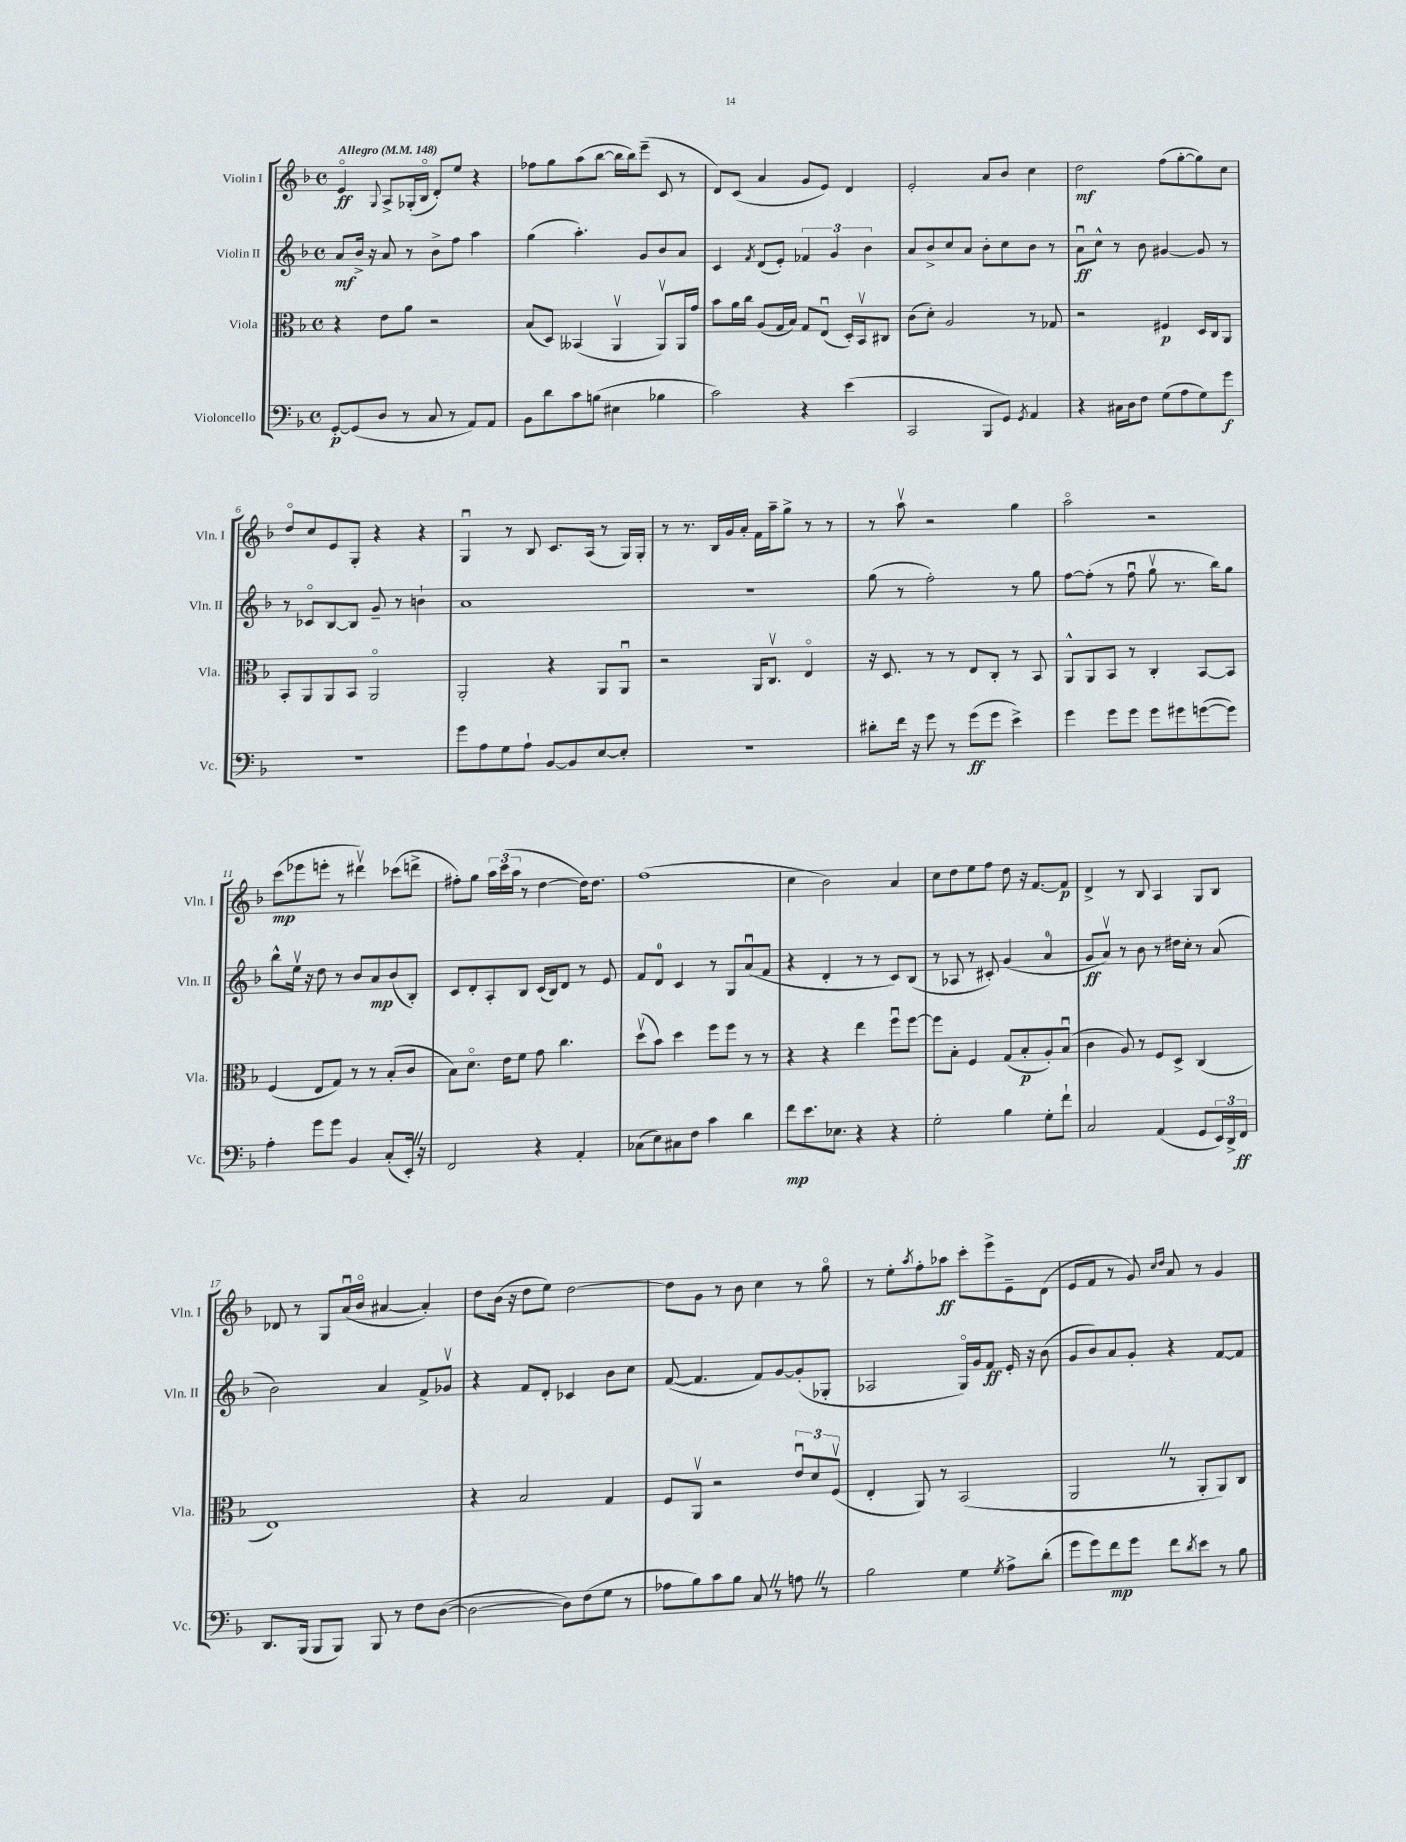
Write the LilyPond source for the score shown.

<<
\new StaffGroup <<
\new Staff = "s0" \with { instrumentName = "Violin I" shortInstrumentName = "Vln. I" } {
    \clef treble \key f \major \defaultTimeSignature \time 4/4 \tempo "Allegro" 4 = 148
    e'4\flageolet\ff \appoggiatura { g8 } a8-> ges16-.( bes16\flageolet d'8-.) e''8 r4 |
    fes''8 g''8 a''8( bes''8~ bes''16 bes''16) e'''8--( c'8 r8 |
    d'8) c'8( a'4 g'8 e'8) d'4 |
    e'2-. a'8 bes'8 c''4 |
    d''2\mf f''8( g''8~-. g''8) c''8 |
    d''8\flageolet c''8 e'8 g8-. r4 r4 |
    g4\downbow r8 bes8 c'8. a16( r8 g16) g16-. |
    r8 r8. bes16 g'16 a'16-. f'16 a''16-- g''8-> r8 r8 |
    r8 a''8\upbow r2 g''4 |
    a''2\flageolet r2 |
    c'''8\mp( ees'''8 e'''8-. r8 dis'''4\upbow) ces'''8( d'''8-> |
    fis''8-.) g''8 \tuplet 3/2 { a''16 c'''16( a''16 } r8 d''4~ d''16) d''8. |
    f''1( |
    c''4 bes'2) a'4 |
    c''8 d''8 e''8 f''8 d''8 r16 f'8.~ f'8\p |
    d'4-> r8 bes8 a4 g8 bes8 |
    des'8 r8 g8 a'16\downbow( bes'16\flageolet ais'4~ ais'4-.) |
    d''8 bes'16( r16 d''8 e''8) d''2~ |
    d''8 g'8 r8 bes'8 c''4 r8 g''8\flageolet |
    r8 e''8-. \acciaccatura { a''8 } f''8-. aes''8\ff c'''8-. e'''8-> e'8-- d'8( |
    e'8 f'8 r8 g'8) \grace { c''16 d''16 } a'8 r8 g'4 \bar "|." |
}
\new Staff = "s1" \with { instrumentName = "Violin II" shortInstrumentName = "Vln. II" } {
    \clef treble \key f \major \defaultTimeSignature \time 4/4
    a'8\mf bes'16-> r16 a'8 r8 bes'8-> f''8 a''4 |
    g''4( a''4.-.) g'8 bes'8 a'8 |
    c'4 \acciaccatura { f'8 } d'8( e'8-.) \tuplet 3/2 { fes'4 g'4 bes'4 } |
    a'8 bes'8-> c''8 a'8 bes'8-. c''8 bes'8 r8 |
    a'8\downbow\ff c''8-^ r8 bes'8 gis'4~ gis'8 r8 |
    r8 ces'8\flageolet bes8~ bes8 g'8-- r8 b'4-! |
    a'1 |
    R1 |
    g''8( r8 f''2-.) r8 g''8 |
    f''8~ f''8-.( r8 f''8\downbow g''8\upbow r8. bes''16) g''8 |
    bes''8-^ e''16\upbow r16 d''8 r8 bes'8 a'8\mp bes'8( bes8-.) |
    c'8 d'8-. a8-. bes8 c'16( bes16) d'8 r8 e'8 |
    f'8 d'8-0 c'4 r8 g8 a'8\downbow( f'8 |
    r4 d'4-. r8 r8 c'8) bes8( |
    r8 aes8 r8 cis'8-.) g'4( a'4-0 |
    g'8\ff a'8\upbow) r8 bes'8 r8 dis''16 c''16-. r8 a'8( |
    bes'2) a'4 f'8-> ges'8\upbow |
    r4 f'8 d'8-. ces'4 bes'8 c''8 |
    f'8~( f'4. f'8) g'8~ g'8-.( ges8-. |
    aes2 g16\flageolet) g'16 f'8\ff e'16-. r16 bes'8( |
    g'8 bes'8) a'8 g'8-. r4 f'8~ f'8 \bar "|." |
}
\new Staff = "s2" \with { instrumentName = "Viola" shortInstrumentName = "Vla." } {
    \clef alto \key f \major \defaultTimeSignature \time 4/4
    r4 e'8 a'8 r2 |
    bes8( d8) beses,4( a,4\upbow a,8\upbow) a,16 g'16 |
    bes'8 a'16 c''16 a8( g16 bes16) g8 e8\downbow( d16-.) bes,16\upbow cis8 |
    c'8( d'8-.) a2 r8 ges8 |
    r2 fis4\p d16 c16 a,8 |
    bes,8-. a,8 a,8 bes,8 a,2\flageolet |
    a,2-. r4 a,8 a,8\downbow |
    r2 a,16 c8.\upbow e4\flageolet |
    r16 d8. r8 r8 e8 c8-. r8 bes,8 |
    a,8-^ a,8 bes,8 r8 c4-. bes,8~ bes,8 |
    f4( e8 g8) r8 r8 bes8-.( c'8 |
    bes8) d'8.\flageolet e'16 f'8 g'8 c''4. |
    d''8\upbow( bes'8) d''4 f''8 f''8 r8 r8 |
    r4 r4 e''4 f''8\downbow f''8~ |
    f''8 bes8-. f4 g8( bes8-.\p a8-.) bes8\downbow( |
    c'4 a8) r8 f8 d8-> c4( |
    e1) |
    r4 bes2 g4 |
    f8 a,8\upbow r2 \tuplet 3/2 { e'8\downbow d'8 f8\upbow( } |
    e4-. a,8) r8 bes,2( |
    a,2 \once \override BreathingSign.text = \markup { \musicglyph "scripts.caesura.straight" } \breathe r8 a,8-. a,8) c8 \bar "|." |
}
\new Staff = "s3" \with { instrumentName = "Violoncello" shortInstrumentName = "Vc." } {
    \clef bass \key f \major \defaultTimeSignature \time 4/4
    g,8~-.\p g,8( d8 r8 c8 r8 a,8) a,8 |
    bes,8 d'8 c'8 b8( eis4 bes4 |
    c'2) r4 e'4( |
    c,2 bes,,8 g,8) \acciaccatura { g,8 } a,4 |
    r4 cis16 d16 f8 g8( a8 g8) g'8\f |
    r1 |
    g'8 a8 g8 a8-! bes,8~ bes,8 e8~ e8-. |
    R1 |
    dis'8-. f'16 r16 g'8 r8 g'8\ff( g'8 e'4->) |
    g'4 g'8 g'8 g'8 gis'8 g'8~( g'8) |
    a4-. g'8 g'8 bes,4 c8-.( e,16-.) \once \override BreathingSign.text = \markup { \musicglyph "scripts.caesura.straight" } \breathe r16 |
    f,2 r4 a,4-. |
    ces8( e8) cis8 f8 c'4 d'4 |
    f'8\mp e'8. ees8. r4 r4 |
    g2-. bes4 g8-. f'8-! |
    c2 a,4( g,8 \tuplet 3/2 { e,16) d,16-> f,16\ff } |
    d,8. bes,,16( bes,,8 bes,,8) bes,,8 r8 f8 d8~( |
    d2~ d8) f8( g8 r8 |
    aes8 bes8) c'8 bes8 c8 \once \override BreathingSign.text = \markup { \musicglyph "scripts.caesura.straight" } \breathe r8 a8 \once \override BreathingSign.text = \markup { \musicglyph "scripts.caesura.straight" } \breathe r8 |
    bes2 g4 \acciaccatura { g8 } a8-> d'8-.( |
    g'8 g'8) f'8\mp g'8 f'8 \acciaccatura { d'8 } e'8 r8 bes8 \bar "|." |
}
>>
>>
